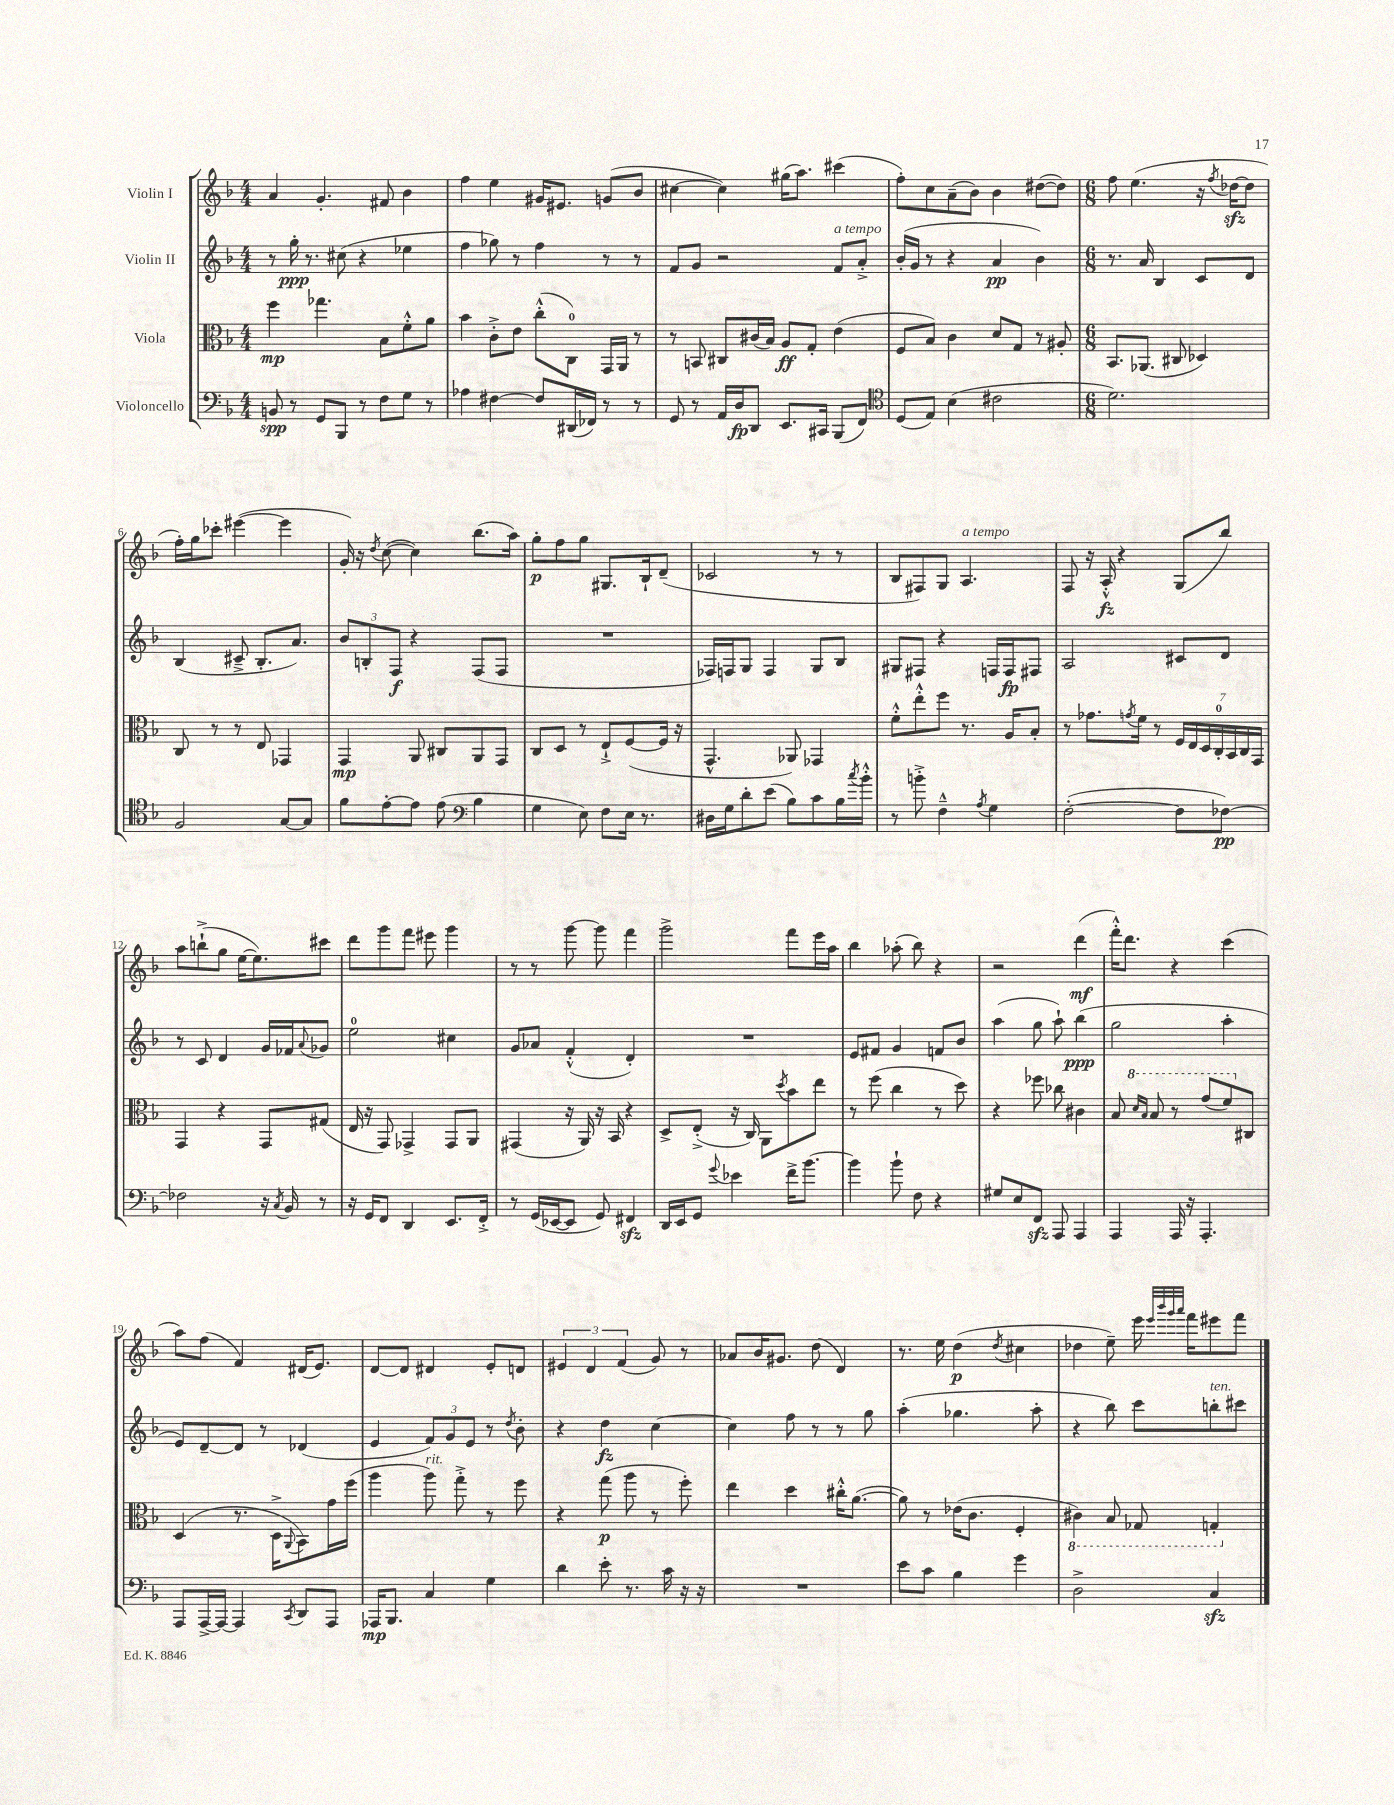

**kern	**kern	**kern	**kern
*staff4	*staff3	*staff2	*staff1
*clefF4	*clefC3	*clefG2	*clefG2
*k[b-]	*k[b-]	*k[b-]	*k[b-]
*M4/4	*M4/4	*M4/4	*M4/4
8BB	4ff	8r	4a
8r	.	16gg'	.
.	.	8.r	.
8GG	4.gg-	.	4.g'
8BBB-	.	(8cc#	.
8r	.	4r	.
8F	8B-	.	8f#
8G	8f'^^	4ee-	4b-
8r	8a	.	.
=	=	=	=
4A-	4b-	4ff	4ff
[4F#	8c'^	8gg-)	4ee
.	8e	8r	.
8F#]	(8cc'^^	4ff	16g#
.	.	.	8.e#
(16DD#	8C)	.	.
16FF-)	.	.	.
8r	16GG	8r	(8g
.	16AA	.	.
8r	8r	8r	8b-
=	=	=	=
8GG	8r	8f	[4cc#
8r	8BB	8g	.
16AA	8C#	2r	4cc#])
16D	.	.	.
8DD	(16c#	.	.
.	16B-)	.	.
8.EE	8A	.	(16gg#
.	.	.	8.aa)
.	8G'	.	.
16CC#	.	.	.
(8BBB-	(4e	8f	(4ccc#
8FF)	.	8a'^	.
=	=	=	=
*clefC4	*	*	*
(8D	8F	(16b-'	8ff')
.	.	16g	.
8E)	8B-)	8r	8cc
(4B-	4c	4r	(8a~
.	.	.	8b-)
2c#	8d	4a	4b-
.	8G	.	.
.	8r	4b-)	([8dd#
.	8A#'	.	8dd#])
=	=	=	=
*M6/8	*M6/8	*M6/8	*M6/8
2.d)	8.BB-	8.r	8ff
.	.	.	(4.ee
.	(8.AA-	16a	.
.	.	4B-	.
.	8C#	.	.
.	4D-)	8c	16r
.	.	.	8qff
.	.	.	[16dd-
.	.	8d	8dd-]
=	=	=	=
2F	8C	(4B-	16ff')
.	.	.	16gg
.	8r	.	8ccc-'
.	8r	8c#~^	([4eee#
.	8E	8.B-'	.
[8G	4GG-	.	4eee#]
.	.	8.a)	.
8G]	.	.	.
=	=	=	=
8f	4GG	12b-	16g')
.	.	.	16r
.	.	12B'	.
.	.	.	8qdd
[8e'	.	.	([8cc
.	.	12F	.
8e]	8AA	4r	4cc])
(8e	8C#	.	.
*clefF4	*	*	*
4B-	8AA	(8F	(8.bb-
.	8GG	8F	.
.	.	.	16aa)
=	=	=	=
4G	8C	2.r	8gg'
.	8D	.	8ff
8E)	8r	.	8gg
8F	8E`^	.	8.G#
16E	([8F	.	.
8.r	.	.	16B-`
.	16F]	.	(8d~
.	16r	.	.
=	=	=	=
16D#	4.GG^^	16F-)	2c-
16G	.	16F	.
8d'	.	8G	.
(8e	.	4F	.
8B-)	8AA-)	.	.
8c	4GG-	8G	8r
16B-	.	8B-	8r
8qcc	.	.	.
16b-'^^	.	.	.
=	=	=	=
8r	8f'^^	8G#	8B-
8b'^	8ee'^^	8F#	8F#)
4F~^^	8ff	4r	8G
.	8.r	.	4.A
8qA	.	.	.
4G	.	16F	.
.	16A	16F	.
.	8B-'	8F#	.
=	=	=	=
([2F'	8r	2A	8F
.	8.g-	.	16r
.	.	.	16A'^^
.	.	.	4r
.	8qg	.	.
.	16f	.	.
.	8r	.	.
8F]	28F	8c#	(8G
.	28E	.	.
.	28D	.	.
.	28C'	.	.
[8F-)	.	8d	8bb-)
.	28BB-	.	.
.	28C	.	.
.	28GG	.	.
=	=	=	=
2F-]	4GG	8r	8aa
.	.	8c	(8bb`^
.	4r	4d	8gg
.	.	.	[16ee
.	.	.	8.ee])
16r	8GG	16g	.
8qC	.	.	.
16BB-	.	16f-	.
.	.	8qqa	.
8r	(8G#	8g-	8ccc#
=	=	=	=
16r	16E	2ee	8ddd
16GG	16r	.	.
8FF	8GG)	.	8ggg
4DD	4GG-^	.	8fff
.	.	.	8eee#
8.EE	8GG-	4cc#	4ggg
.	8AA	.	.
16FF'^	.	.	.
=	=	=	=
8r	(4GG#	8g	8r
(16GG	.	8a-	8r
[16EE-	.	.	.
8EE-]	16r	(4f'^^	[8ggg
.	16AA)	.	.
8GG)	16r	.	8ggg]
.	16BB-	.	.
4FF#	4r	4d')	4fff
=	=	=	=
16DD	8D^	2.r	2ggg^
16EE	.	.	.
8GG	(8E'^	.	.
8qqg	.	.	.
4e-	16r	.	.
.	16C)	.	.
.	8AA	.	.
.	8qdd	.	.
16f^	8b-	.	8fff
[8.b-	.	.	.
.	8ee	.	16eee
.	.	.	16aa
=	=	=	=
4b-]	8r	8e	4bb-
.	(8ff	8f#	.
8b-`	4cc	4g	(8aa-'
8F	.	.	8bb-)
4r	8r	8f	4r
.	8dd)	8b-	.
=	=	=	=
8G#	4r	(4aa	2r
8E	.	.	.
8FF	8ff-	8gg	.
8AAA	8cc-	8aa`)	.
4AAA	4c#	(4bb-	(4ddd
=	=	=	=
4AAA	8B-	2gg	16fff'^^)
.	.	.	8.ddd
.	16qqdd	.	.
.	16qqb-	.	.
.	8b-	.	.
16AAA	8r	.	4r
16r	.	.	.
4.AAA'	(8gg	.	.
.	8ff)	4aa'	(4ccc
.	8C#	.	.
=	=	=	=
8AAA	(4D	8e)	8aa)
[16AAA^	.	[8d~	(8ff
16AAA_	.	.	.
4AAA]	8.r	8d]	4f)
.	.	8r	.
.	16D^	.	.
8qCC	8qqAA	.	.
8DD	8BB-)	(4d-	(16d#
.	.	.	8.e)
8AAA	16g	.	.
.	(16ff	.	.
=	=	=	=
16AAA-	4aa	4e	[8d
8.BBB-	.	.	.
.	.	.	8d]
4C	8aa)	12f)	4d#
.	.	12g	.
.	8gg'^	.	.
.	.	12e	.
4G	8r	8r	8e'
.	.	8qdd	.
.	8ff	8b-'	8d
=	=	=	=
4d	4r	4r	6e#
.	.	.	6d
8e'	(8gg	4dd	.
.	.	.	(6f
8.r	8aa	.	.
.	8r	[4cc	8g)
16c	.	.	.
16r	8ff')	.	8r
16r	.	.	.
=	=	=	=
2.r	4ee	4cc]	8a-
.	.	.	16b-
.	.	.	8.g#
.	4dd	8ff	.
.	.	8r	(8dd
.	16cc#'^^	8r	4d)
.	([8.a	.	.
.	.	8gg	.
=	=	=	=
8e	8a])	(4aa'	8.r
8c	8r	.	.
.	.	.	16ee
4B-	(16e-	4.gg-	(4dd
.	8.c	.	.
.	.	.	8qdd
4g	4F'	.	4cc#
.	.	8aa'	.
=	=	=	=
2D^	4C#)	4r	4dd-
.	8BB-	8bb-)	8ee~)
.	8GG-	8ccc	16eee
.	.	.	32qqeee
.	.	.	32qqbbb-
.	.	.	32qqggg
.	.	.	32qqaaa
.	.	.	16fff
4C	4GG'	8bb'	8eee#
.	.	8ccc#	8fff
==	==	==	==
*-	*-	*-	*-
